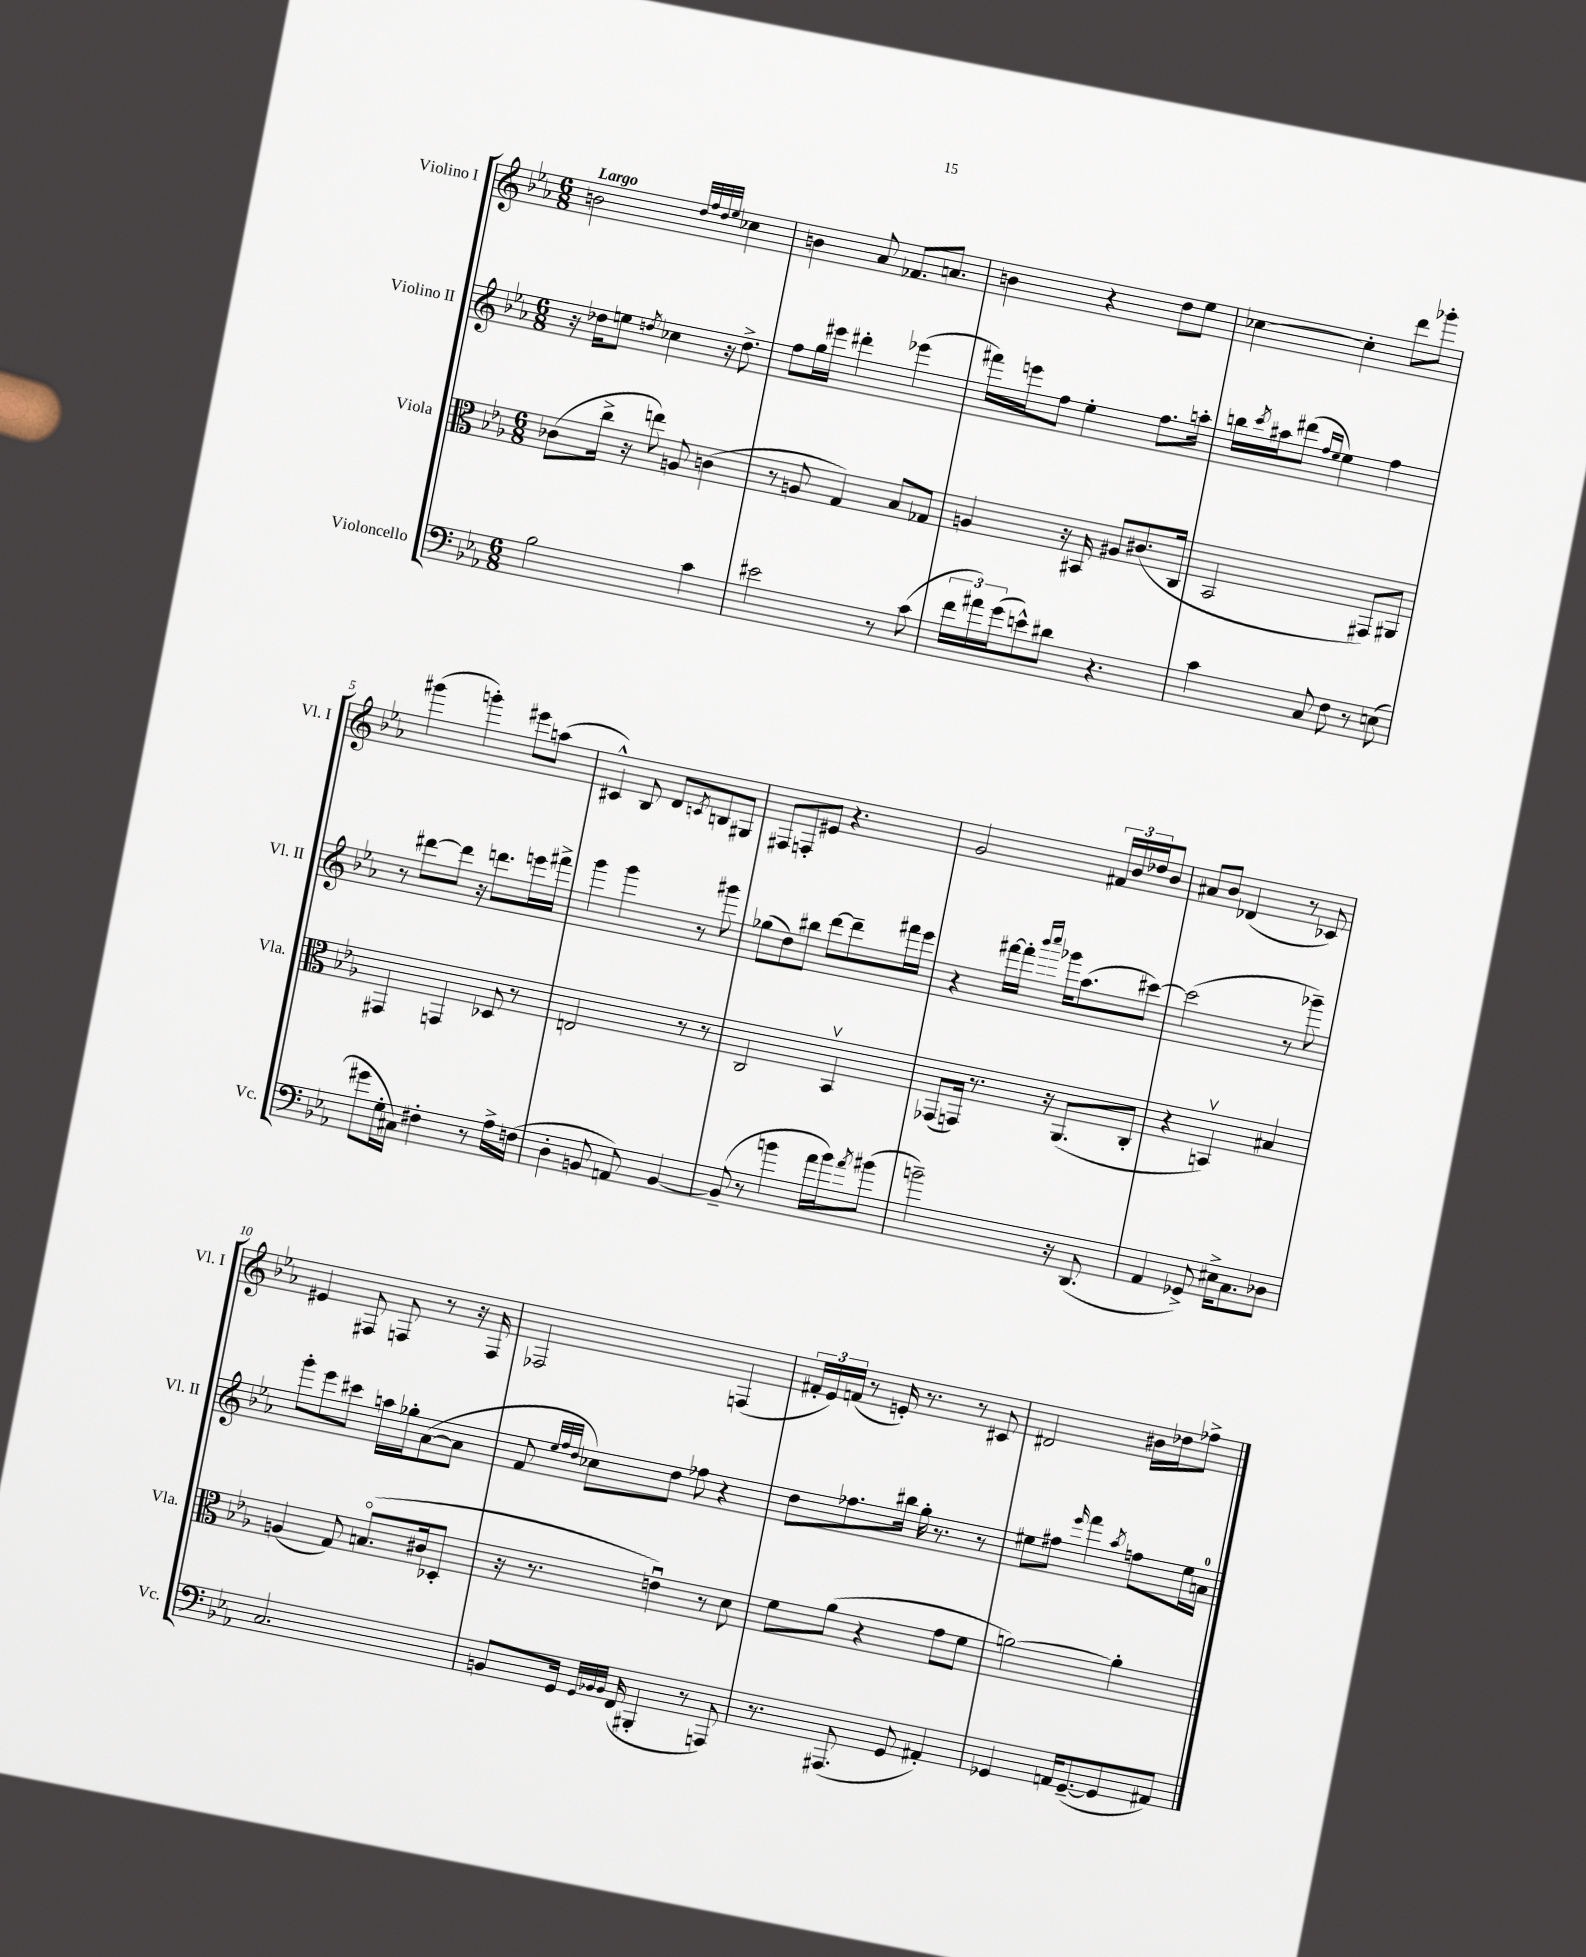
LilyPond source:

<<
\new StaffGroup <<
\new Staff = "s0" \with { instrumentName = "Violino I" shortInstrumentName = "Vl. I" } {
    \clef treble \key ees \major \numericTimeSignature \time 6/8 \tempo "Largo"
    b'2 \grace { d''32 f''32 d''32 ees''32 } ces''4 |
    b'4 aes'8 fes'8. a'8. |
    b'4 r4 d''8 ees''8 |
    ces''4~ ces''4-. d'''8 ges'''8-. |
    gis'''4( g'''4-.) eis'''8 a''8( |
    cis'4-^) bes8 d'8 \acciaccatura { c'8 } b8 gis8 |
    fis8 f8-. eis'8 r4. |
    g'2 \tuplet 3/2 { fis'16 bes'16 des''16 } bes'8 |
    ais'8 bes'8 des'4( r8 ces'8) |
    eis'4 fis8 f8 r8 r16 f16 |
    fes2 f4( |
    \tuplet 3/2 { fis'16-. ees'16) f'16( } r8 e'16-.) r8. r8 cis'8 |
    dis'2 bis'16 des''16 fes''8-> \bar "|." |
}
\new Staff = "s1" \with { instrumentName = "Violino II" shortInstrumentName = "Vl. II" } {
    \clef treble \key ees \major \numericTimeSignature \time 6/8
    r16 des''16 e''8 \acciaccatura { d''8 } ces''4 r16 d''8.-> |
    f''8 g''16 eis'''16 dis'''4-. ees'''4( |
    fis'''16) e'''16 f''8 ees''4-. f''8. a''16-. |
    b''16 \acciaccatura { c'''8 } ais''16 dis'''8( \grace { f''16 ees''16 } ees''4) f''4 |
    r8 dis'''8~ dis'''8 r16 d'''8. e'''16 fis'''16-> |
    g'''4 g'''4 r8 gis'''8 |
    ges''8( d''8) bis''8 d'''8~ d'''8-- fis'''16 ees'''16 |
    r4 fis'''16~ fis'''16-. \grace { bes'''16 c''''16 } ges'''16 aes''8.( cis'''8~) |
    cis'''2( r8 ges'''8--) |
    g'''8-. ees'''8 cis'''8 a''16 ges''16-. aes'8~( aes'8 |
    f'8 \grace { ees''32 f''32 d''32 } ces''8) d''8 fes''8 r4 |
    d''8 fes''8. bis''16 g''16-. r8. r8 |
    eis''8 fis''8 \grace { ees'''16 } f'''4 \acciaccatura { aes''8 } f''8 eis''16 a'16-0 \bar "|." |
}
\new Staff = "s2" \with { instrumentName = "Viola" shortInstrumentName = "Vla." } {
    \clef alto \key ees \major \numericTimeSignature \time 6/8
    ces'8( c''16-> r16 e''8) a8 c'4( |
    r8 a8 g4) bes8 ges8 |
    a4 r16 bis,16 ais8 cis'8.( c16 |
    bes,2 gis,8) ais,8 |
    gis,4 g,4 des8 r8 |
    e2 r8 r8 |
    c2 bes,4\upbow |
    ges,8( g,16) r8. r16 aes,8.( c8-. |
    r4 b,4\upbow) bis4 |
    a4( g8) b8.\flageolet( cis'16 des8-. |
    r16 r8. e'4\downbow) r8 d'8 |
    f'8 aes'8( r4 g'8 f'8 |
    a'2~) a'4-. \bar "|." |
}
\new Staff = "s3" \with { instrumentName = "Violoncello" shortInstrumentName = "Vc." } {
    \clef bass \key ees \major \numericTimeSignature \time 6/8
    bes2 c'4 |
    eis'2 r8 c'8( |
    \tuplet 3/2 { f'16 ais'16) g'16( } e'8-^) dis'8 r4. |
    c'4 c8 f8 r8 e8( |
    gis'8 g16-. cis16) fis4-. r8 aes16-> f16( |
    d4-. b,8 a,8) b,4~ |
    b,8--( r8 b'4 aes'16 b'16) \acciaccatura { aes'8 } bis'8( |
    b'2--) r16 d,8.( |
    aes,4 ges,8->) eis16-> c8. des8 |
    c2. |
    b,8 g,16 \grace { g,32 bes,32 bes,32 } f,16( bis,,4-. r8 a,,8) |
    r8. ais,,8.( g,8 ais,4-.) |
    ges,4 a,16 ges,8.~--( ges,8 ais,8) \bar "|." |
}
>>
>>
